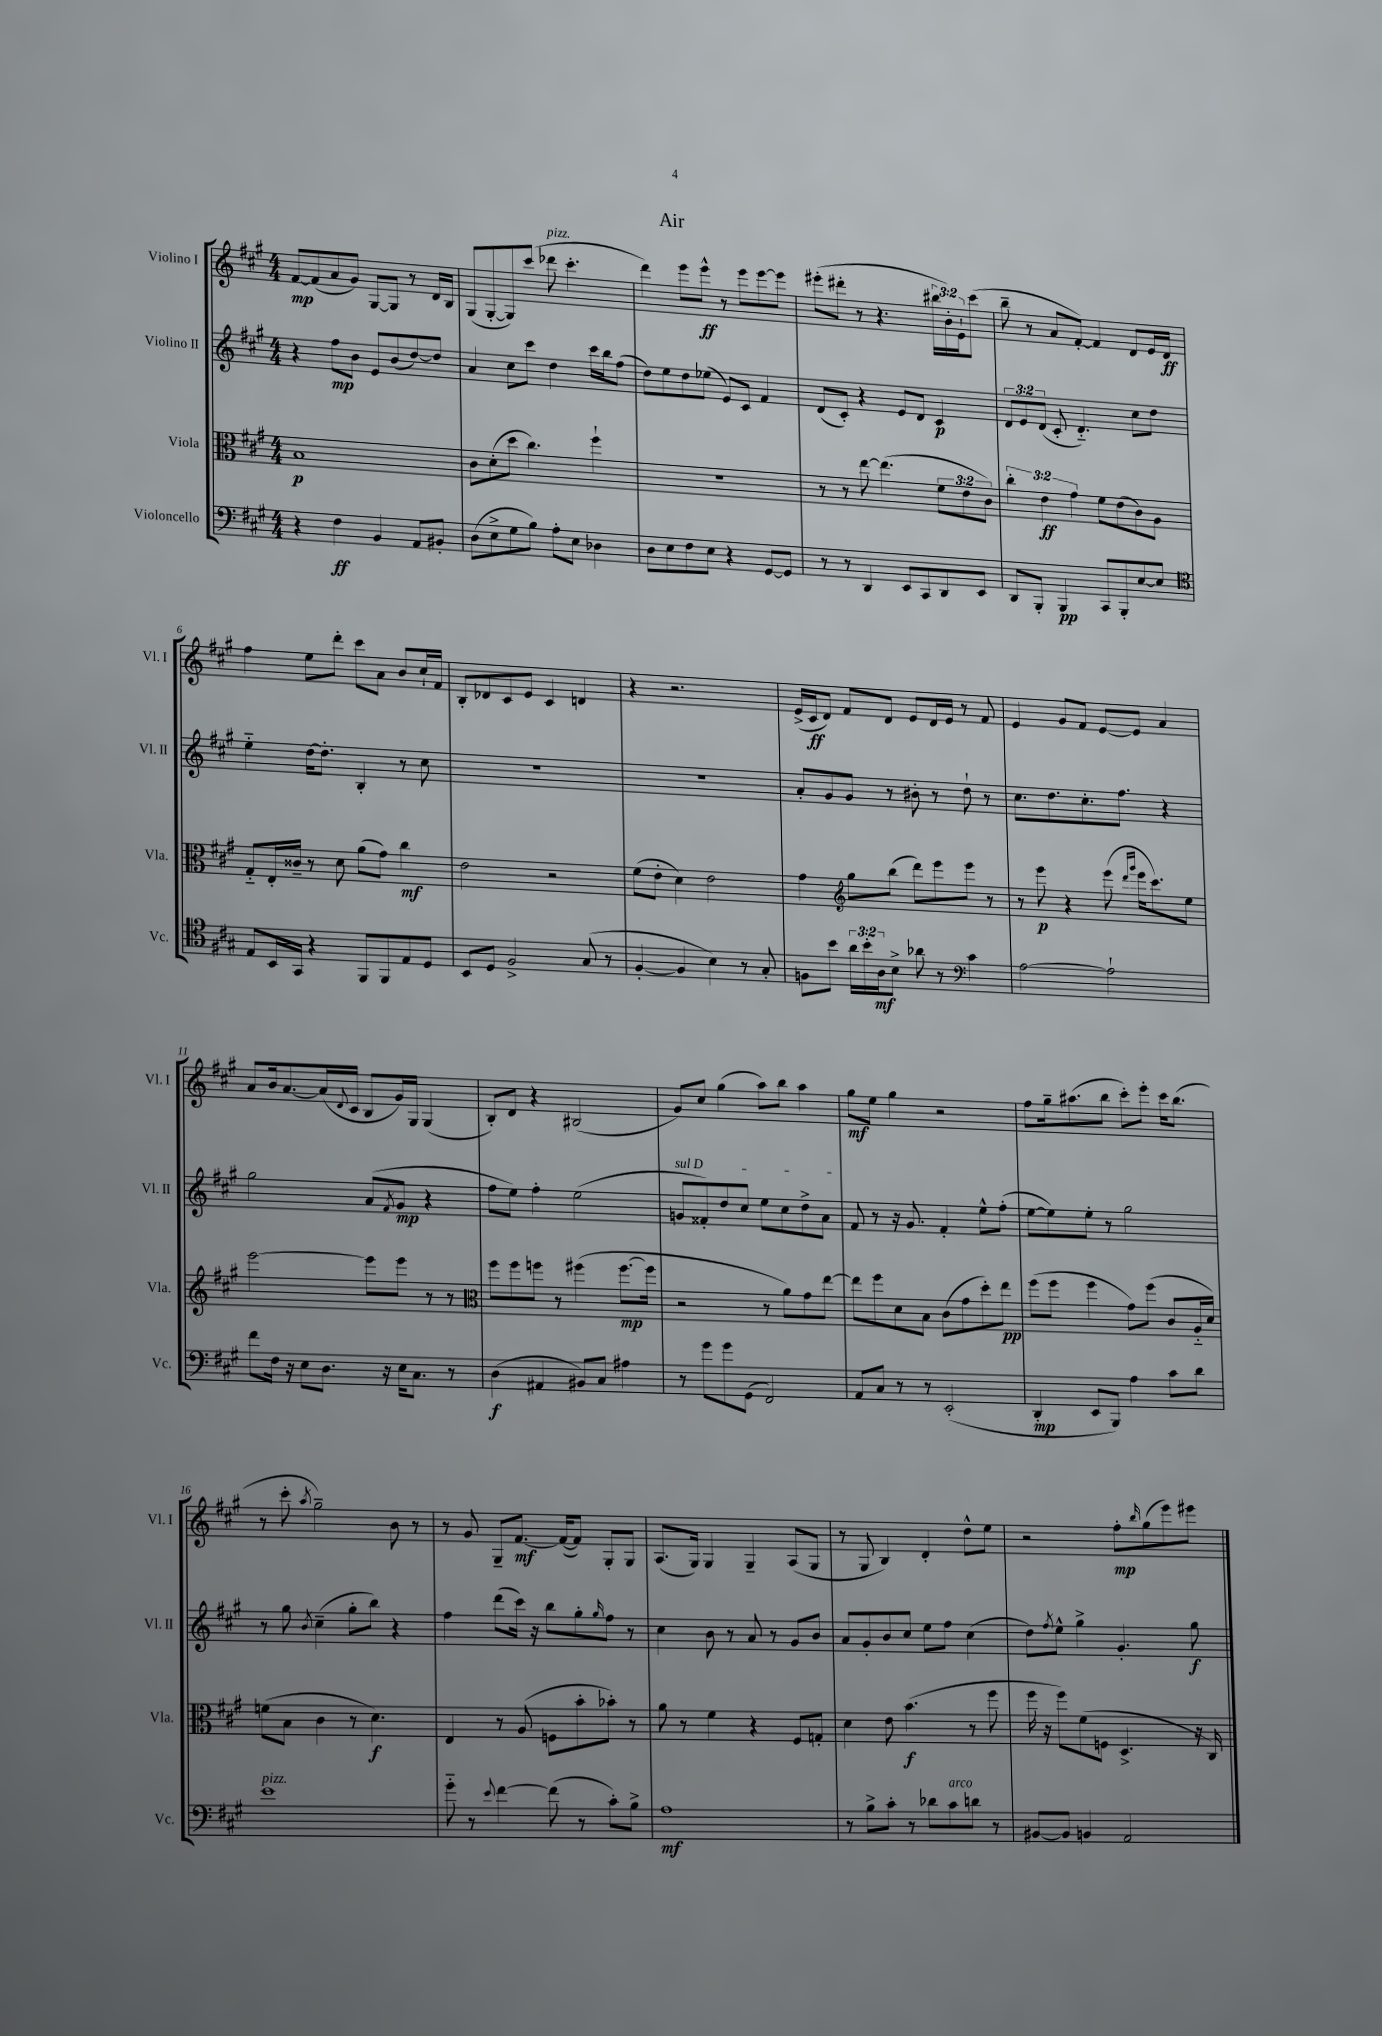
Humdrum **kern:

**kern	**dynam	**kern	**dynam	**kern	**dynam	**kern	**dynam
*part4	*part4	*part3	*part3	*part2	*part2	*part1	*part1
*staff4	*staff4	*staff3	*staff3	*staff2	*staff2	*staff1	*staff1
*I"Violoncello	*	*I"Viola	*	*I"Violino II	*	*I"Violino I	*
*I'Vc.	*	*I'Vla.	*	*I'Vl. II	*	*I'Vl. I	*
*clefF4	*	*clefC3	*	*clefG2	*	*clefG2	*
*k[f#c#g#]	*	*k[f#c#g#]	*	*k[f#c#g#]	*	*k[f#c#g#]	*
*M4/4	*	*M4/4	*	*M4/4	*	*M4/4	*
=1	=1	=1	=1	=1	=1	=1	=1
4r	.	1B	p	4r	.	[8f#/L	mp
.	.	.	.	.	.	(8f#/]	.
4F#\	ff	.	.	8ff#\L	mp	8a/	.
.	.	.	.	8b\J	.	8g#/J)	.
4BB/	.	.	.	8e/L	.	[8G#/L	.
.	.	.	.	(8b/	.	8G#/J]	.
8AA/L	.	.	.	[8dd/)	.	8r	.
8BB#X'/J	.	.	.	8dd/J]	.	16d/LL	.
.	.	.	.	.	.	16B/JJ	.
=2	=2	=2	=2	=2	=2	=2	=2
(8D\L	.	8c#\L	.	4a/	.	(8G#/L	.
8E^\	.	(8d'\	.	.	.	[8G#'/	.
8G#\	.	8dd\J	.	8cc#\L	.	8G#/])	.
8B\J)	.	4.cc#\)	.	8ccc#\J	.	(8ccc#/J	.
!	!	!	!	!	!	!LO:TX:a:i:t=pizz.	!
8A'\L	.	.	.	4dd\	.	8ddd-X\	.
8E\J	.	.	.	.	.	4.ccc#'\	.
4D-X\	.	4ff#`\	.	16ccc#\LL	.	.	.
.	.	.	.	16bb\J	.	.	.
.	.	.	.	(8ff#\J	.	.	.
=3	=3	=3	=3	=3	=3	=3	=3
8D\L	.	1r	.	8dd\L)	.	4ddd\)	.
8E\	.	.	.	8ee\	.	.	.
8F#\	.	.	.	8dd\	.	8eee\L	.
8E\J	.	.	.	(8ee-X\J	.	8eee^^\J	ff
4r	.	.	.	8e/L)	.	8r	.
.	.	.	.	8c#/J	.	8eee\L	.
[8GG#/L	.	.	.	4f#/	.	[8eee\	.
8GG#/J]	.	.	.	.	.	8eee\J]	.
=4	=4	=4	=4	=4	=4	=4	=4
8r	.	8r	.	(8d/L	.	(8eee#X'\L	.
8r	.	8r	.	8c#'/J)	.	8ddd#X'\J	.
4DD/	.	[8ee\	.	4r	.	8r	.
.	.	(4.ee\]	.	.	.	4.r	.
8EE/L	.	.	.	8e/L	.	.	.
8CC#/	.	.	.	8d/J	.	.	.
8DD/	.	12f#\L	.	4c#/	p	24bb#X\LL	.
.	.	.	.	.	.	24b'\)	.
.	.	12e\	.	.	.	24e`\J	.
8EE/J	.	.	.	.	.	(8ccc#\J	.
.	.	12c#\J)	.	.	.	.	.
=5	=5	=5	=5	=5	=5	=5	=5
8DD/L	.	6cc#'\	.	12d/L	.	8bb~\	.
.	.	.	.	12e/	.	.	.
8BBB'/J	.	.	.	.	.	8r	.
.	.	6e\	ff	(12d/J	.	.	.
4BBB/	pp	.	.	8c#'/	.	8a/L	.
.	.	6g#\	.	.	.	.	.
.	.	.	.	4.d/)	.	[8f#'/J)	.
8CC#/L	.	8f#\L	.	.	.	4f#/]	.
8BBB'/	.	(8e\	.	.	.	.	.
[8E/	.	8c#\)	.	8cc#\L	.	8d/L	.
8E/J]	.	8A\J	.	8dd\J	.	16e/L	.
.	.	.	.	.	.	16d/JJ	ff
!!LO:LB:g=z
=6	=6	=6	=6	=6	=6	=6	=6
*clefC4	*	*	*	*	*	*	*
8E/L	.	8G#/L	.	4ee\	.	4ff#\	.
16BB/L	.	16E'/L	.	.	.	.	.
16GG#/JJ	.	16c##X~/JJ	.	.	.	.	.
4r	.	8r	.	[16dd\KL	.	8ee\L	.
.	.	.	.	8.dd'\J]	.	.	.
.	.	8d\	.	.	.	8ddd'\J	.
8FF#/L	.	(8a\L	.	4B'/	.	8ccc#\L	.
8FF#/	.	8g#\J)	.	.	.	8a\J	.
8E/	.	4cc#\	mf	8r	.	8b/L	.
8D/J	.	.	.	8cc#\	.	16cc#`/L	.
.	.	.	.	.	.	16f#/JJ	.
=7	=7	=7	=7	=7	=7	=7	=7
8BB/L	.	2e\	.	1r	.	8B'/L	.
8D/J	.	.	.	.	.	8d-X/	.
2F#^/	.	.	.	.	.	8c#/	.
.	.	.	.	.	.	8e/J	.
.	.	2r	.	.	.	4c#/	.
(8G#/	.	.	.	.	.	4dn/	.
8r	.	.	.	.	.	.	.
=8	=8	=8	=8	=8	=8	=8	=8
[4F#'/	.	(8f#\L	.	1r	.	4r	.
.	.	8e'\J	.	.	.	.	.
4F#/]	.	4d\)	.	.	.	2.r	.
4B\)	.	2e\	.	.	.	.	.
8r	.	.	.	.	.	.	.
8G#'/	.	.	.	.	.	.	.
=9	=9	=9	=9	=9	=9	=9	=9
8Fn\L	.	4g#\	.	8a'/L	.	(16e^/LL	.
.	.	.	.	.	.	16c#/J	ff
8b\J	.	.	.	8g#/	.	8d/J)	.
*	*	*clefG2	*	*	*	*	*
24a\LL	.	8gg#\L	.	8g#/J	.	8f#/L	.
24b'\	.	.	.	.	.	.	.
24A\J	mf	.	.	.	.	.	.
8B^\J	.	(8bb\J	.	8r	.	8d/J	.
8a-X\	.	8ddd\L)	.	8b#X'\	.	8e/L	.
8r	.	8eee\	.	8r	.	16d/L	.
.	.	.	.	.	.	16e/JJ	.
*clefF4	*	*	*	*	*	*	*
4c#\	.	8eee\J	.	8dd`\	.	8r	.
.	.	8r	.	8r	.	8f#/	.
=10	=10	=10	=10	=10	=10	=10	=10
[2A\	.	8r	.	8.cc#\L	.	4e/	.
.	.	8eee\	p	.	.	.	.
.	.	.	.	8.dd\	.	.	.
.	.	4r	.	.	.	8g#/L	.
.	.	.	.	8.cc#'\	.	8f#/J	.
2A`\]	.	(8eee\	.	.	.	[8e/L	.
.	.	.	.	8.ff#\J	.	.	.
.	.	16qqddd/LL	.	.	.	.	.
.	.	16qqggg#/JJ	.	.	.	.	.
.	.	16eee\KL	.	.	.	8e/J]	.
.	.	8.ccc#\)	.	.	.	.	.
.	.	.	.	4r	.	4a/	.
.	.	8ee\J	.	.	.	.	.
!!LO:LB:g=z
=11	=11	=11	=11	=11	=11	=11	=11
8f#\L	.	[2eee\	.	2gg#\	.	8a/L	.
16F#\Jk	.	.	.	.	.	16b/k	.
16r	.	.	.	.	.	[8.a/	.
8E\L	.	.	.	.	.	.	.
8.D\J	.	.	.	.	.	(16a/L]	.
.	.	.	.	.	.	8qqd/	.
.	.	.	.	.	.	16c#/JJ	.
.	.	8eee\L]	.	(8a/L	.	8B/L	.
16r	.	.	.	.	.	.	.
.	.	.	.	8qf#/	.	.	.
16E\KL	.	8eee\J	.	8g#/J	mp	16g#/L)	.
8.C#\J	.	.	.	.	.	16G#/JJ	.
.	.	8r	.	4r	.	(4G#/	.
8r	.	8r	.	.	.	.	.
=12	=12	=12	=12	=12	=12	=12	=12
*	*	*clefC3	*	*	*	*	*
(4D\	f	8ff#\L	.	8ff#\L	.	8B'/L)	.
.	.	8ff#\	.	8ee\J)	.	8d/J	.
4AA#X/	.	8ffn\J	.	4ff#'\	.	4r	.
.	.	8r	.	.	.	.	.
8BB#X/L)	.	(4ff#X\	.	(2ee\	.	(2B#X/	.
8C#/J	.	.	.	.	.	.	.
4A#X\	.	[8.ff#\L	mp	.	.	.	.
.	.	16ff#\Jk]	.	.	.	.	.
=13	=13	=13	=13	=13	=13	=13	=13
!	!	!	!	!LO:TX:a:i:t=sul D	!	!	!
8r	.	2r	.	8gn/L	.	8g#/L)	.
8g#\L	.	.	.	8f##X'/)	.	8cc#/J	.
8g#\	.	.	.	8dd/	.	(4gg#\	.
(8GG#\J	.	.	.	8cc#/J	.	.	.
2FF#/)	.	8r	.	8ee\L	.	8aa\L)	.
.	.	8a\L)	.	8cc#\	.	8bb\J	.
.	.	8g#\	.	8dd^\	.	4aa\	.
.	.	[8ee\J	.	8a\J	.	.	.
=14	=14	=14	=14	=14	=14	=14	=14
8AA/L	.	8ee\L]	.	8f#/	.	8gg#\L	mf
8C#/J	.	8ff#\	.	8r	.	8ee\J	.
8r	.	8d\	.	16r	.	4gg#\	.
.	.	.	.	8.g#/	.	.	.
8r	.	8B\J	.	.	.	.	.
(2EE'/	.	(8c#\L	.	4f#'/	.	2r	.
.	.	8g#\	.	.	.	.	.
.	.	8dd'\)	.	8ee^^\L	.	.	.
.	.	8ee\J	pp	(8ff#'\J	.	.	.
=15	=15	=15	=15	=15	=15	=15	=15
4DD'/	mp	(8ff#\L	.	[8ee\L	.	8ff#\L	.
.	.	8ff#\J	.	8ee\])	.	16gg#~\k	.
.	.	.	.	.	.	(8.aa#X\	.
8EE/L	.	4ff#\	.	8ee'\J	.	.	.
8BBB/J)	.	.	.	8r	.	8bb\J	.
4A\	.	8g#\L)	.	2gg#\	.	8ccc#'\L)	.
.	.	(8ff#\J	.	.	.	8eee'\J	.
8c#\L	.	8c#/L	.	.	.	16ccc#\KL	.
.	.	.	.	.	.	(8.bb\J	.
8d\J	.	16A/L	.	.	.	.	.
.	.	16d/JJ)	.	.	.	.	.
!!LO:LB:g=z
=16	=16	=16	=16	=16	=16	=16	=16
!LO:TX:a:i:t=pizz.	!	!	!	!	!	!	!
1e	.	(8fn\L	.	8r	.	8r	.
.	.	8B\J	.	8gg#\	.	8ccc#'\	.
.	.	.	.	8qb/	.	8qaa/	.
.	.	4c#\	.	(4cc#~\	.	2gg#~\)	.
.	.	8r	.	8gg#'\L	.	.	.
.	.	4.d\)	f	8bb\J)	.	.	.
.	.	.	.	4r	.	8b\	.
.	.	.	.	.	.	8r	.
=17	=17	=17	=17	=17	=17	=17	=17
8g#\	.	4E/	.	4ff#\	.	8r	.
8r	.	.	.	.	.	8g#/	.
8qqe/	.	.	.	.	.	.	.
[4f#\	.	8r	.	(8ddd\L	.	8G#~/L	.
.	.	(8A/	.	16ccc#\Jk)	.	[8.f#/J	mf
.	.	.	.	16r	.	.	.
(8f#\]	.	8Fn\L	.	8bb\L	.	.	.
.	.	.	.	.	.	(16f#/KL_	.
8r	.	8b'\	.	8gg#'\	.	8f#/J])	.
.	.	.	.	16qqgg#/	.	.	.
8c#'\L)	.	8b-X'\J)	.	8ff#\J	.	8G#'/L	.
8B^\J	.	8r	.	8r	.	8G#/J	.
=18	=18	=18	=18	=18	=18	=18	=18
1A	mf	8a\	.	4cc#\	.	(8.A/L	.
.	.	8r	.	.	.	.	.
.	.	.	.	.	.	16G#/Jk)	.
.	.	4f#\	.	8b\	.	4G#/	.
.	.	.	.	8r	.	.	.
.	.	4r	.	8a/	.	4G#~/	.
.	.	.	.	8r	.	.	.
.	.	8F#/L	.	8g#/L	.	(8A/L	.
.	.	8Gn'/J	.	8b/J	.	8G#/J	.
=19	=19	=19	=19	=19	=19	=19	=19
8r	.	4d\	.	8a/L	.	8r	.
8B^\L	.	.	.	8g#'/	.	8G#/	.
8c#'\J	.	8e\	.	8b/	.	4B/)	.
8r	.	(4.b\	f	8cc#/J	.	.	.
8d-X\L	.	.	.	8ee\L	.	4d'/	.
!LO:TX:a:i:t=arco	!	!	!	!	!	!	!
8c#\	.	.	.	8ff#\J	.	.	.
8dn\J	.	8r	.	(4cc#\	.	8dd^^\L	.
8r	.	8ff#\	.	.	.	8ee\J	.
=20	=20	=20	=20	=20	=20	=20	=20
[8BB#X/L	.	16ff#\	.	8dd\L)	.	2r	.
.	.	16r	.	.	.	.	.
.	.	.	.	8qff#/	.	.	.
8BB#/J]	.	8ff#\L)	.	8ee^^\J	.	.	.
4BBn/	.	(8f#\	.	4gg#^\	.	.	.
.	.	8Fn\J	.	.	.	.	.
2AA/	.	4.D^/	.	4.g#'/	.	8ff#'\L	mp
.	.	.	.	.	.	16qqbb/	.
.	.	.	.	.	.	(8gg#\	.
.	.	.	.	.	.	8eee\)	.
.	.	16r	.	8gg#\	f	8eee#X\J	.
.	.	16C#/)	.	.	.	.	.
==	==	==	==	==	==	==	==
*-	*-	*-	*-	*-	*-	*-	*-
